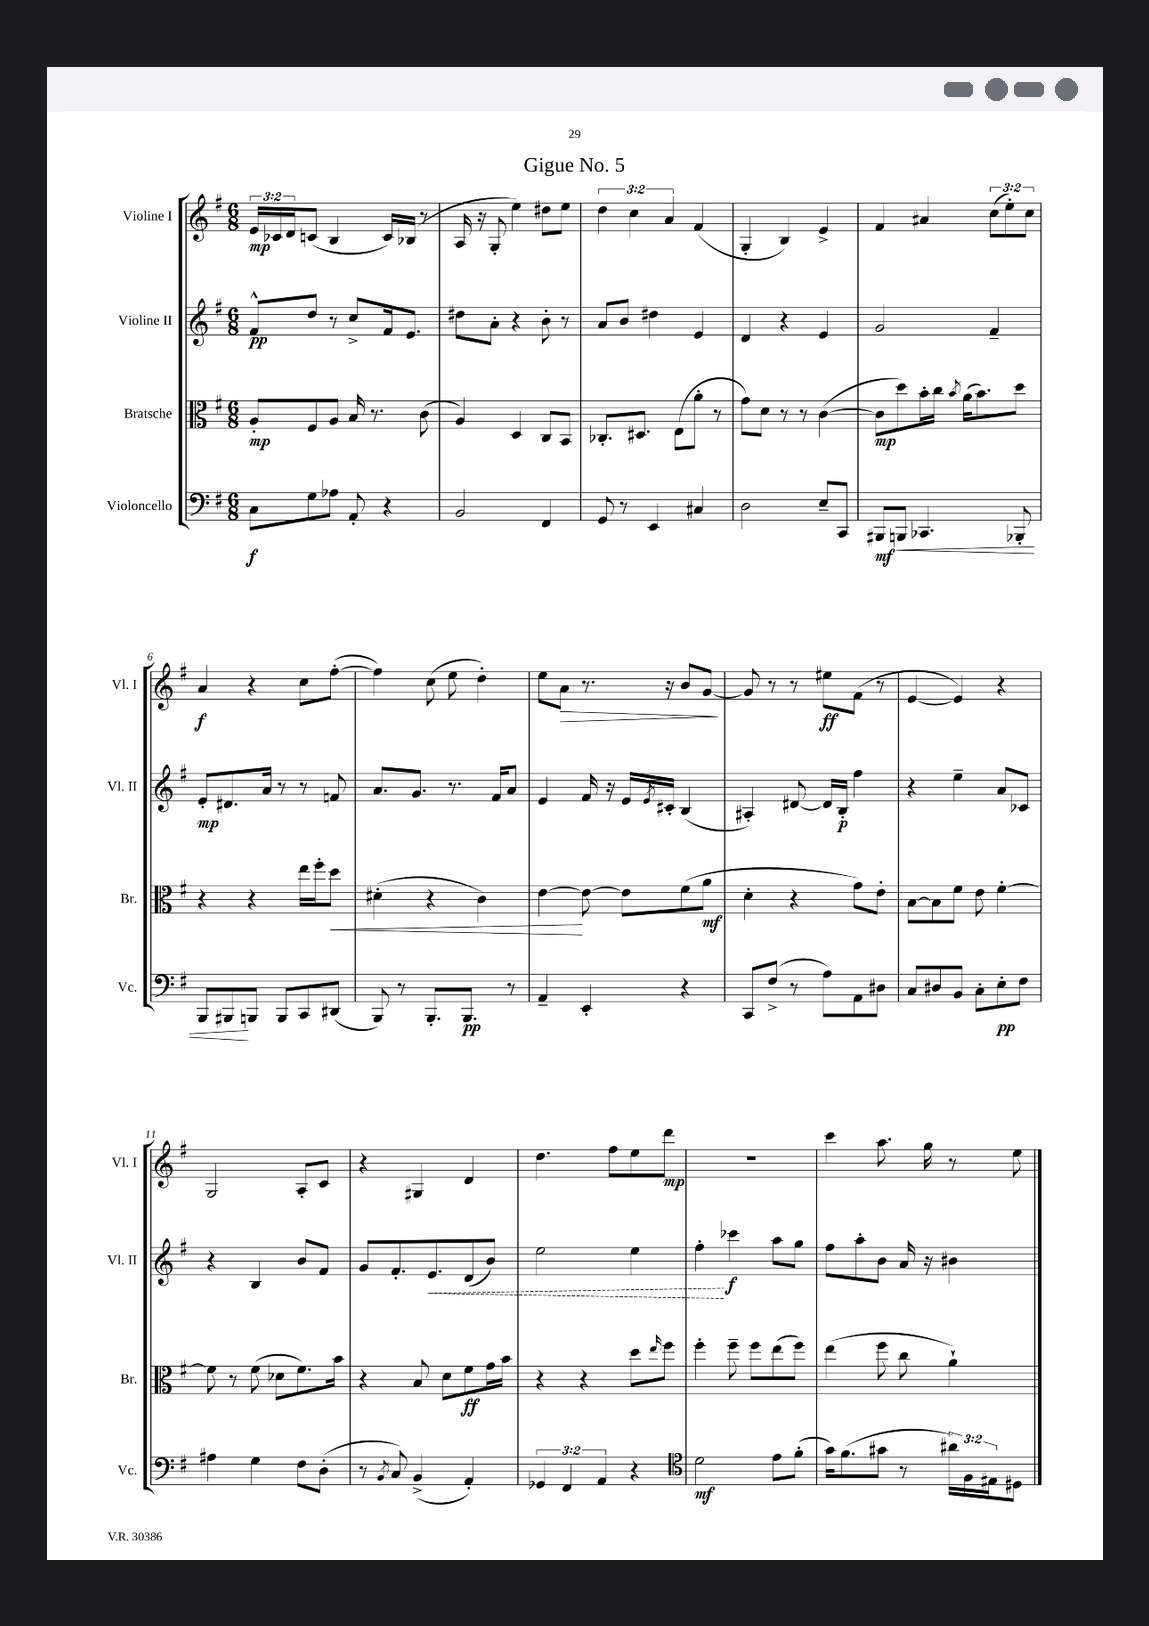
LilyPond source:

\header { title = "Gigue No. 5" }
<<
\new StaffGroup <<
\new Staff = "s0" \with { instrumentName = "Violine I" shortInstrumentName = "Vl. I" } {
    \clef treble \key g \major \numericTimeSignature \time 6/8 \override Staff.TupletNumber.text = #tuplet-number::calc-fraction-text
    \tuplet 3/2 { e'16\mp ces'16 d'16 } c'8( b4 c'16) bes16( r8 |
    a16 r16 g8-. e''4) dis''8 e''8 |
    \tuplet 3/2 { d''4 c''4 a'4 } fis'4( |
    g4-. b4) e'4-> |
    fis'4 ais'4 \tuplet 3/2 { c''8( e''8-.) c''8 } |
    a'4\f r4 c''8 fis''8~-.( |
    fis''4) c''8( e''8 d''4-.) |
    e''8 a'8\> r8. r16 b'8 g'8~\! |
    g'8 r8 r8 eis''8\ff fis'8( r8 |
    e'4~ e'4) r4 |
    g2 a8-. c'8 |
    r4 gis4 d'4 |
    d''4. fis''8 e''8 d'''8\mp |
    R2. |
    c'''4 a''8. g''16 r8 e''8 \bar "|." |
}
\new Staff = "s1" \with { instrumentName = "Violine II" shortInstrumentName = "Vl. II" } {
    \clef treble \key g \major \numericTimeSignature \time 6/8
    fis'8-^\pp d''8 r8 c''8-> fis'16 e'8. |
    dis''8 a'8-. r4 b'8-. r8 |
    a'8 b'8 dis''4 e'4 |
    d'4 r4 e'4 |
    g'2 fis'4-- |
    e'8-.\mp dis'8. a'16 r8 r8 f'8 |
    a'8. g'8. r8. fis'16 a'8 |
    e'4 fis'16 r16 e'16 \acciaccatura { e'8 } cis'16-. b4( |
    ais4-.) dis'8~ dis'16 b16-.\p fis''4 |
    r4 e''4-- a'8 ces'8 |
    r4 b4 b'8 fis'8 |
    g'8 fis'8.-. \once \override Hairpin.style = #'dashed-line e'8.\< d'8( b'8) |
    e''2 e''4 |
    fis''4-.\! ces'''4\f a''8 g''8 |
    fis''8 a''8-. b'8 a'16 r16 bis'4 \bar "|." |
}
\new Staff = "s2" \with { instrumentName = "Bratsche" shortInstrumentName = "Br." } {
    \clef alto \key g \major \numericTimeSignature \time 6/8
    a8-.\mp fis8 a8 b16 r8. c'8( |
    a4) d4 c8 b,8 |
    ces8.-. dis8. e8( a'8-. r8 |
    g'8) d'8 r8 r8 c'4~( |
    c'8\mp d''8) b'16-. c''16 \acciaccatura { b'8 } a'16( b'8.) d''8 |
    r4 r4 e''16 fis''16-. d''8\< |
    dis'4-.( r4 c'4) |
    e'4~\! e'8~ e'8 fis'8( a'8\mf |
    d'4-. r4 g'8) e'8-. |
    b8~ b8 fis'8 e'8 fis'4~-. |
    fis'8 r8 fis'8( des'8 fis'8.) b'16 |
    r4 b8 d'8 fis'8\ff g'16 b'16 |
    r4 r4 d''8 \grace { e''16 } fis''8 |
    fis''4-. fis''8-- fis''8 e''8( fis''8) |
    e''4( fis''8 c''8 a'4-!) \bar "|." |
}
\new Staff = "s3" \with { instrumentName = "Violoncello" shortInstrumentName = "Vc." } {
    \clef bass \key g \major \numericTimeSignature \time 6/8 \override Staff.TupletNumber.text = #tuplet-number::calc-fraction-text
    c8\f g8 aes8 a,8-. r4 |
    b,2 fis,4 |
    g,8 r8 e,4 cis4 |
    d2 e8-- c,8 |
    bis,,8\mf\< b,,8 ces,4. bes,,8-. |
    b,,8 bis,,8\! b,,8 b,,8 c,8 dis,8( |
    b,,8) r8 b,,8.-. b,,8.\pp r8 |
    a,4-- e,4-. r4 |
    c,8 fis8->( r8 a8) a,8 dis8 |
    c8 dis8 b,8 c8-. e8-.\pp fis8 |
    ais4 g4 fis8 d8-.( |
    r8 \acciaccatura { b,8 } c8) b,4->( a,4-.) |
    \tuplet 3/2 { ges,4 fis,4 a,4 } r4 |
    \clef tenor d'2\mf e'8 fis'8-.( |
    g'16) fis'8.( gis'8 r8 \tuplet 3/2 { ais'16) fis16 eis16 } dis8 \bar "|." |
}
>>
>>
